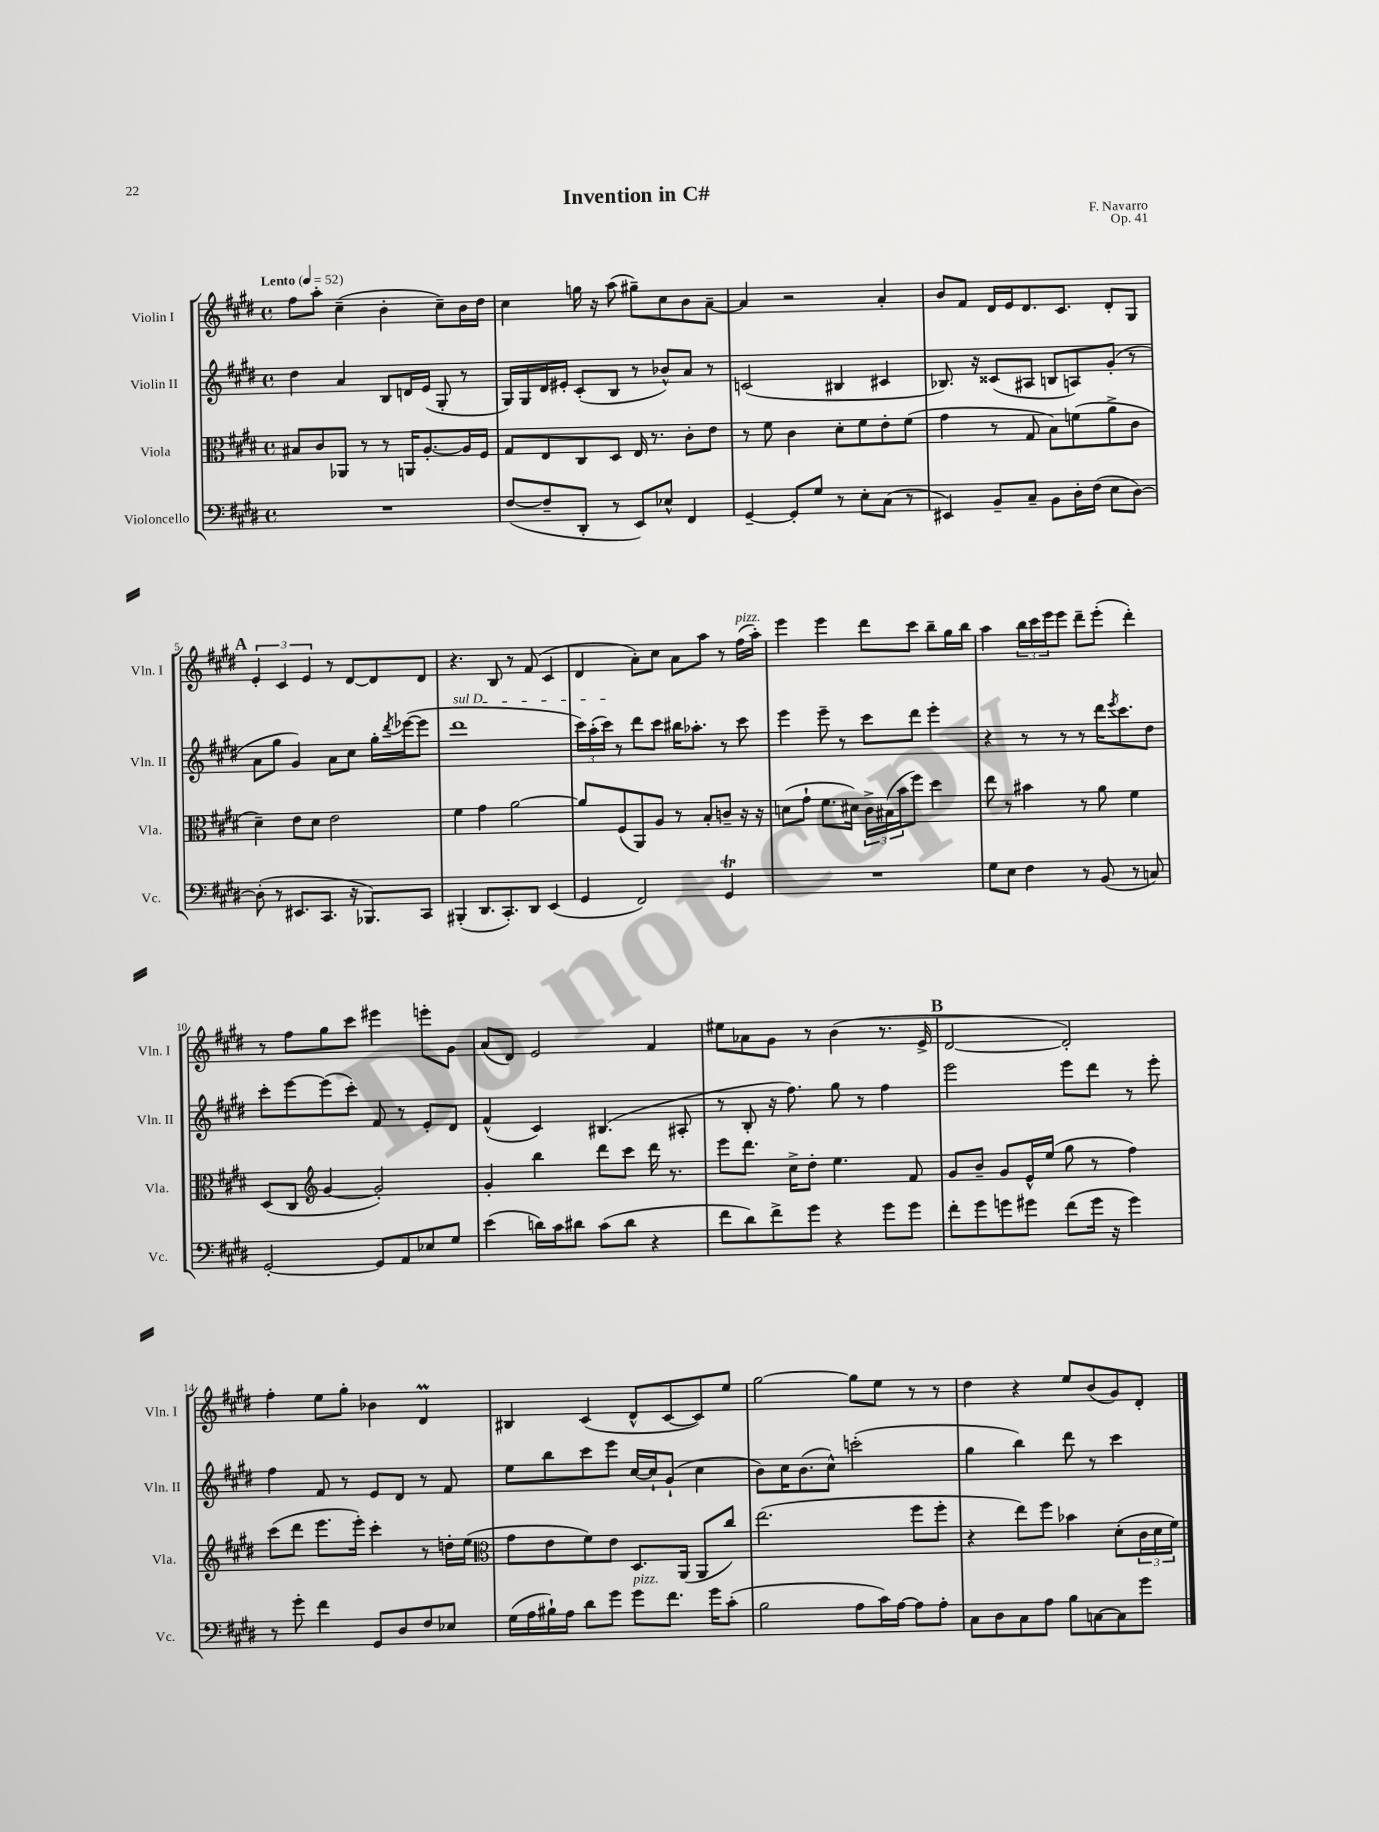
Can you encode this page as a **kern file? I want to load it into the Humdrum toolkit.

**kern	**kern	**kern	**kern
*part4	*part3	*part2	*part1
*staff4	*staff3	*staff2	*staff1
*I"Violoncello	*I"Viola	*I"Violin II	*I"Violin I
*I'Vc.	*I'Vla.	*I'Vln. II	*I'Vln. I
*clefF4	*clefC3	*clefG2	*clefG2
*k[f#c#g#d#]	*k[f#c#g#d#]	*k[f#c#g#d#]	*k[f#c#g#d#]
*M4/4	*M4/4	*M4/4	*M4/4
*met(c)	*met(c)	*met(c)	*met(c)
*MM52	*MM52	*MM52	*MM52
=1	=1	=1	=1
!	!	!	!LO:TX:a:B:t=Lento
1r	8B#X/L	4dd#\	8ff#\L
.	8c#/	.	8aa'\J
.	8AA-X/J	4a/	(4cc#~\
.	8r	.	.
.	8r	8B/L	4b'\
.	16AAn/KL	16dn/L	.
.	[8.A'/	(16e/JJ	.
.	.	8G#'/	8cc#~\L)
.	16A/L]	8r	16b\L
.	16F#/JJ	.	16dd#\JJ
=2	=2	=2	=2
([8F#/L	8G#/L	16G#/LL)	4cc#\
.	.	16G#/	.
8F#~/]	8E/	16d#/	.
.	.	16e#X'/JJ	.
8DD#'/J	8C#/	(8c#'/L	16ggn\
.	.	.	16r
8r	8D#/J	8B/J	(8aa\
8EE/L)	16E/	8r	8gg#X~\L)
.	8.r	.	.
8E-X^^/J	.	8b-X^^/L)	8cc#\
4FF#/	8c#'\L	8a/J	8b\
.	8e\J	8r	[8a~\J
=3	=3	=3	=3
[4GG#~/	8r	(2cn/	4a/]
.	8f#\	.	.
8GG#'/L]	4c#\	.	2r
8G#/J	.	.	.
8r	8d#'\L	4B#X/	.
8E'\L	8f#\	.	.
(8C#\J	8e'\	4c#X/	4a'/
8r	(8f#\J	.	.
=4	=4	=4	=4
4EE#X/)	4g#\	8.B-X/)	8b/L
.	.	.	8f#/J
.	.	16r	.
8BB~/L	8r	(8c##X/L	16d#/LL
.	.	.	16e/J
8C#~/J	8G#/	8A#X/J	8.d#/
8BB\L	8B\L)	8Bn/L	.
.	.	.	8.c#/J
16D#'\L	(8fn\	8An/)	.
(16F#\JJ	.	.	.
8E\L	8a^\	(8g#'/J	8d#'/L
[8D#\J)	8c#\J	8r	8G#/J
!!LO:LB:g=z
!!LO:REH:place=s1:t=A
=5	=5	=5	=5
(8D#'\]	4d#~\)	8a\L	6e'/
8r	.	8gg#\J	.
.	.	.	6c#/
8.EE#X/L	8e\L	4g#/)	.
.	.	.	6e/
.	8d#\J	.	.
8.CC#/J	.	.	.
.	2e\	8a\L	8r
16r	.	8cc#\J	[8d#/L
8.BBB-X/L)	.	.	.
.	.	16gg#'\LL	8d#/]
.	.	8qddd#/	.
.	.	([16eee-X\J	.
8CC#/J	.	8eee-\J]	8d#/J
=6	=6	=6	=6
!	!	!LO:TX:a:i:t=sul D	!
(4BBB#X'/	4f#\	1ddd#	4.r
8.DD#/L	4g#\	.	.
.	.	.	8B/
8.CC#'/)	.	.	.
.	[2a\	.	8r
8DD#/J	.	.	(8f#/
(4EE/	.	.	4c#/
=7	=7	=7	=7
4GG#/	8a/L]	24ccc#\LL)	4d#/
.	.	(24aa'\	.
.	.	24ccc#\JJ)	.
.	(8F#/	8r	.
2FF#/)	8AA/)	8ddd#\L	8a'\L)
.	8A/J	8ccc#\J	8cc#\J
.	8r	16bb#X\KL	8a\L
.	.	8.aa-X'\J	.
.	8B'/L	.	8aa\J
4GG#t/	8cn~/J	8r	8r
!	!	!	!LO:TX:a:i:t=pizz.
.	16r	8ccc#\	(16ff#\LL
.	16r	.	16aa'\JJ)
=8	=8	=8	=8
1r	(8dn\L	4eee\	4eee\
.	8g#`\J	.	.
.	8.f#\L	8eee~\	4eee\
.	.	8r	.
.	16d#X\Jk)	.	.
.	24c#^\LL	8ccc#\L	8ddd#\L
.	(24B#X\	.	.
.	24b\J	.	.
.	8ff#\J)	8ddd#\J	8ccc#\J
.	4dd#\	4eee'\	8bb~\L
.	.	.	16gg#\L
.	.	.	16bb\JJ
=9	=9	=9	=9
8G#\L	8ee\	4r	4aa\
8E\J	8r	.	.
4F#\	4b#X\	8r	24bb\LL
.	.	.	24ccc#\
.	.	.	24eee\J
.	.	8r	8eee\J
8r	8r	8r	8ddd#~\L
(8BB/	8a\	16ddd#\KL	(8eee'\J
.	.	8qeee/	.
.	.	8.ccc#\	.
8r	4f#\	.	4ddd#'\)
8Cn/)	.	8dd#\J	.
!!LO:LB:g=z
=10	=10	=10	=10
[2GG#'/	(8D#/L	8ccc#'\L	8r
.	8C#/J	[8eee\	8ff#\L
*	*clefG2	*	*
.	[4g#/	(8eee\]	8gg#\
.	.	8ccc#'\J)	8ccc#\J
8GG#/L]	2g#'/])	8f#/	4eee#X\
8AA/	.	8r	.
8E-X/	.	8e'/L	8eeen'\L
8G#/J	.	8d#/J	8g#\J
=11	=11	=11	=11
(4e\	4g#'/	(4f#^^/	(8a/L
.	.	.	8d#/J)
16dn\LL)	4bb\	4c#/)	2e/
16c#\J	.	.	.
8d#X\J	.	.	.
(8c#\L	8ddd#\L	(4.B#X/	.
8d#\J	8ccc#\J	.	.
4r	16ddd#\	.	4f#/
.	8.r	.	.
.	.	8A#X'/	.
=12	=12	=12	=12
8f#\L	8eee\L	8r	8ee#X\L
8d#\)	8.ddd#\J	8B'/	8a-X\
8f#^\	.	16r	8g#\J
.	16cc#^\KL	8.ff#\)	.
8g#\J	8dd#'\J	.	8r
4r	4.ee\	8gg#\	(4b\
.	.	8r	.
8g#\L	.	4ff#\	8.r
8g#\J	8f#/	.	.
.	.	.	16e^/
!!LO:REH:place=s1:t=B
=13	=13	=13	=13
8f#'\L	8g#/L	2eee\	[2d#/
8g#\	8b~/J	.	.
8gn\	8g#/L	.	.
8g#X\J	16e^^/L	.	.
.	(16ee/JJ	.	.
(8f#\L	8gg#\	8eee\L	2d#'/])
16g#\Jk	8r	8ddd#\J	.
16r	.	.	.
4g#\)	4ff#\)	8r	.
.	.	8eee'\	.
!!LO:LB:g=z
=14	=14	=14	=14
8r	(8ccc#\L	4ff#\	4ff#'\
8g#'\	8ddd#\J	.	.
4f#\	8.eee\L	8f#/	8ee\L
.	.	8r	8gg#'\J
.	16eee'\Jk)	.	.
8GG#/L	4ccc#'\	8e/L	4b-X\
8D#/	.	8d#/J	.
8F#/	8r	8r	4d#m/
8E-X/J	16ddn'\LL	8f#/	.
.	(16ee\JJ	.	.
=15	=15	=15	=15
*	*clefC3	*	*
(16G#\LL	8g#\L	8ee\L	4B#X/
16A\	.	.	.
16B#X`\)	8e\	8bb\	.
16A\JJ	.	.	.
8d#\L	8f#\)	8ccc#\	(4c#/
8g#\J	8e\J	8eee\J	.
!LO:TX:a:i:t=pizz.	!	!	!
8g#\L	8.D#/L	[16cc#/LL	8d#^^/L
.	.	16cc#`/J]	.
8.f#\J	.	(8g#`/J	[8c#/
.	(16AA/Jk	.	.
.	8AA/L	4cc#\	8c#/])
16g#\KL	.	.	.
(8c#'\J	8cc#/J)	.	8ee/J
=16	=16	=16	=16
2B\	(2.ee\	8b\L)	[2gg#\
.	.	16cc#\K	.
.	.	(8.b\	.
.	.	8cc#^^\J)	.
8A\L	.	(2cccn'\	8gg#\L]
16c#\L)	.	.	8ee\J
[16A\JJ	.	.	.
8A\L]	8ff#\L	.	8r
8A'\J	8ff#'\J	.	8r
=17	=17	=17	=17
8C#\L	4r	4gg#\	4dd#\
8D#\	.	.	.
8C#\	8ee\L)	4bb\)	4r
8A\J	8ff#\J	.	.
8B\L	4b-X\	8ddd#\	8ee/L
[8Cn\	.	8r	(8b/
8C\]	(8d#'\L	4ccc#\	8g#/)
8g#\J	24c#\L	.	8d#'/J
.	24d#\	.	.
.	24f#\JJ)	.	.
==	==	==	==
*-	*-	*-	*-
